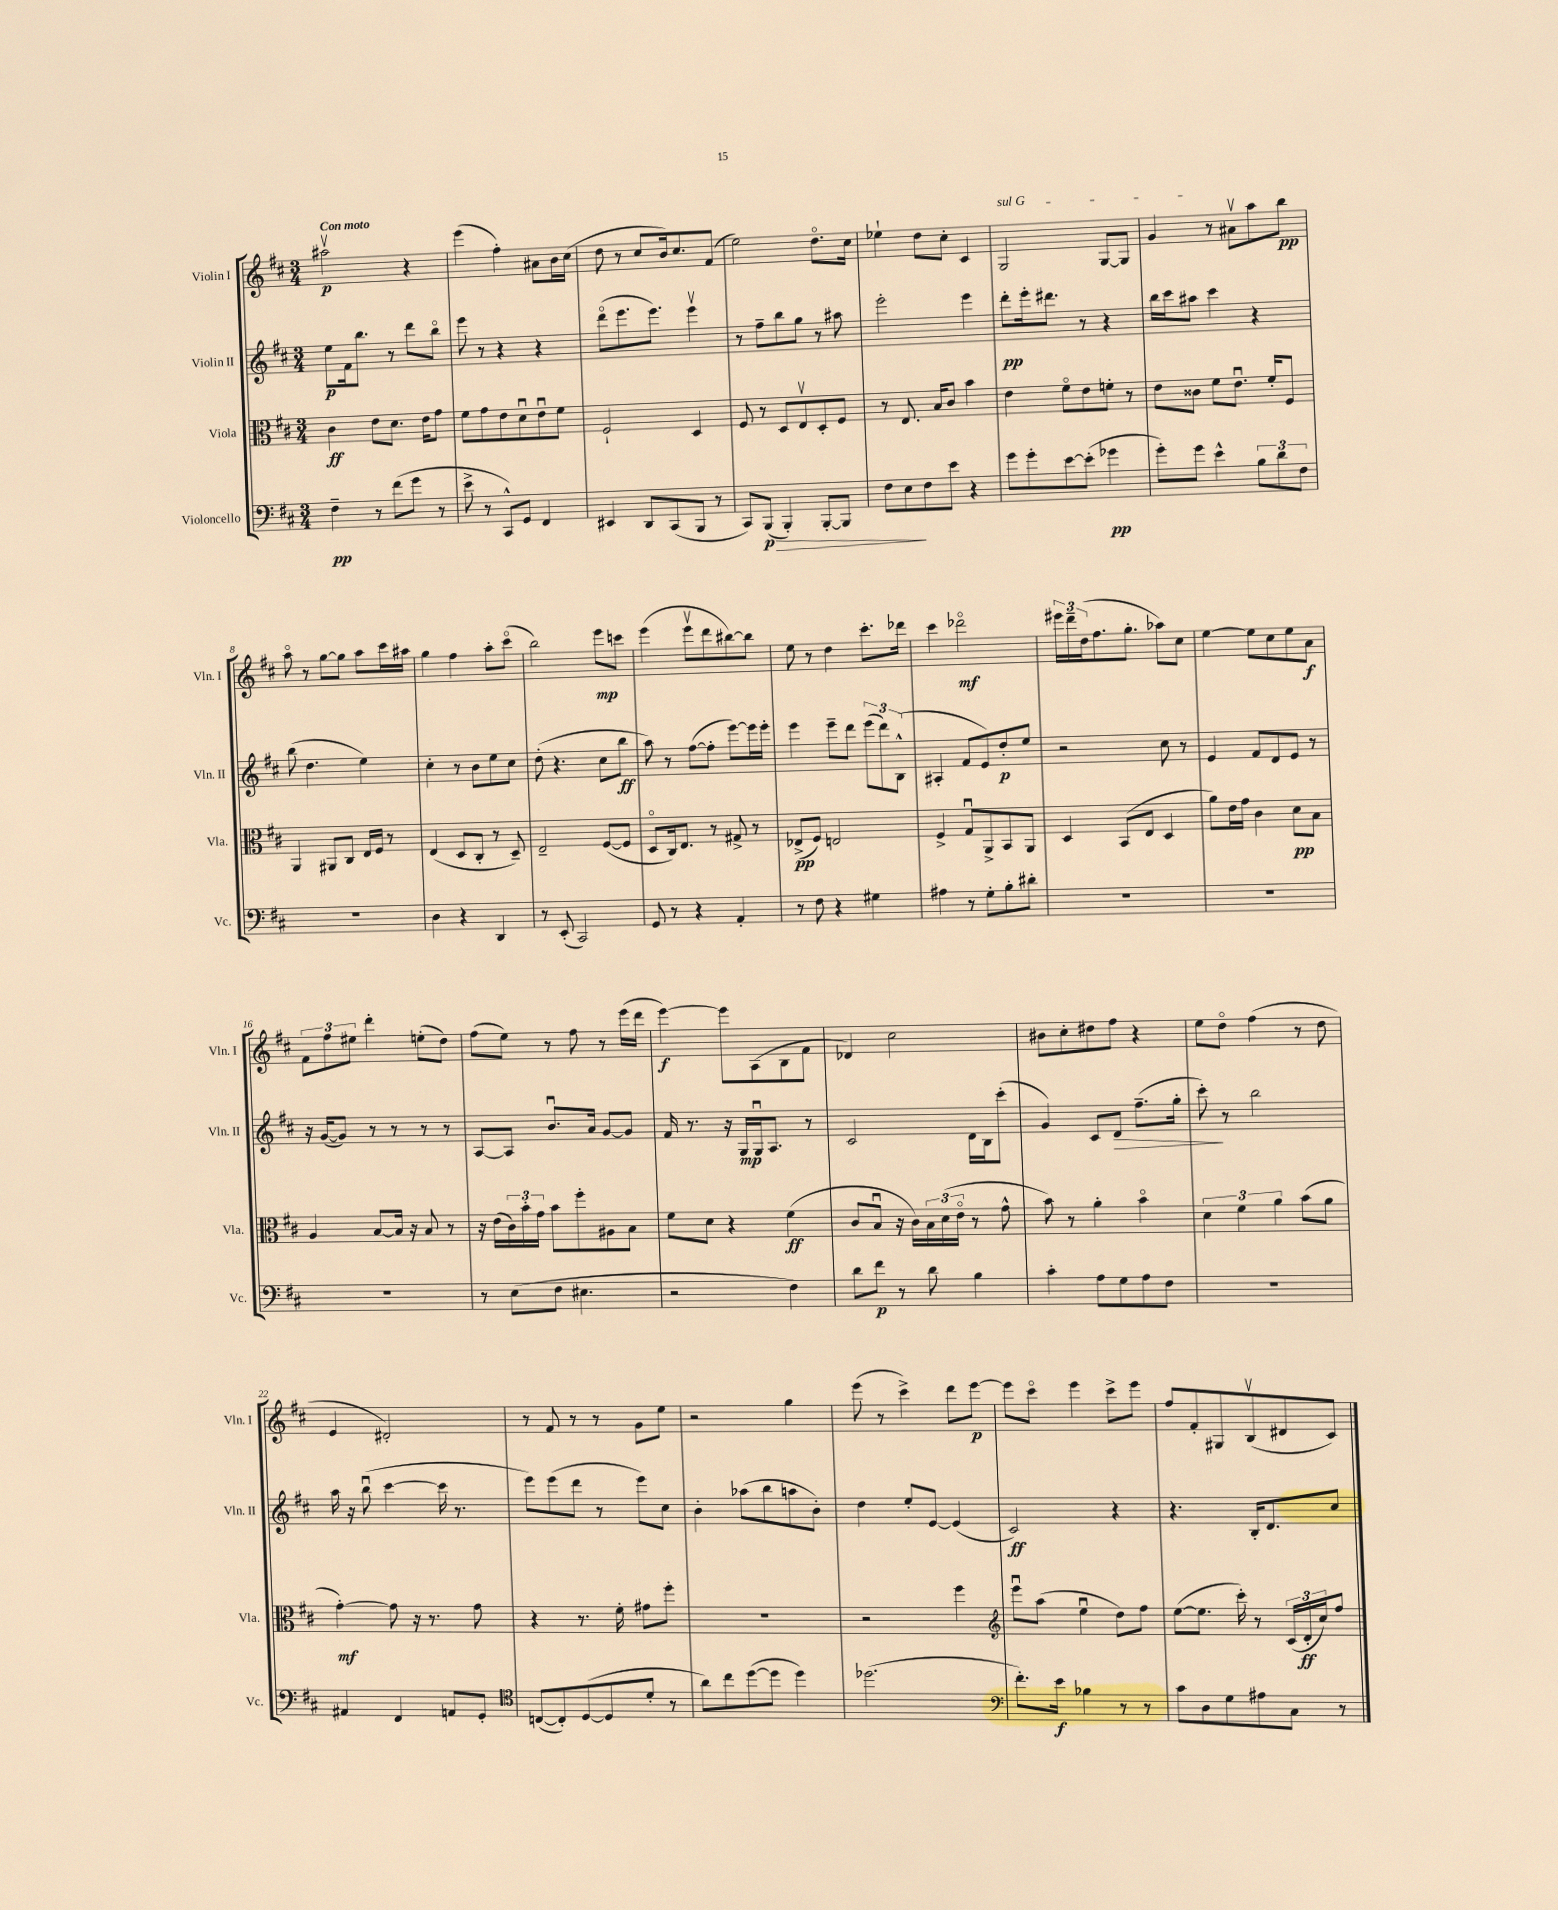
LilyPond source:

<<
\new StaffGroup <<
\new Staff = "s0" \with { instrumentName = "Violin I" shortInstrumentName = "Vln. I" } {
    \clef treble \key d \major \numericTimeSignature \time 3/4 \tempo "Con moto"
    ais''2\upbow\p r4 |
    e'''4( fis''4-.) ais'8 b'16 cis''16( |
    d''8 r8 cis''8 b'16) cis''8. fis'8( |
    e''2) d''8.\flageolet cis''16 |
    ees''4-! d''8 cis''8-. cis'4 |
    \once \override TextSpanner.bound-details.left.text = \markup { \italic "sul G" } g2\startTextSpan g8~ g8 |
    g'4\stopTextSpan r8 ais'8\upbow a''8 b''8\pp |
    a''8\flageolet r8 g''8~ g''8 a''8 cis'''16 ais''16 |
    g''4 fis''4 a''8-. cis'''8\flageolet( |
    b''2) e'''8\mp c'''8 |
    e'''4( e'''8\upbow d'''8 bis''8~) bis''8 |
    e''8 r8 d''4 cis'''8.-. des'''16 |
    cis'''4 des'''2\flageolet\mf |
    \tuplet 3/2 { eis'''16 d'''16-- d''16( } fis''8. g''8.-. aes''8) cis''8 |
    e''4~ e''8 cis''8 e''8 a'8\f |
    \tuplet 3/2 { fis'8 fis''8 eis''8 } d'''4-. e''8-.( d''8) |
    fis''8( e''8) r8 fis''8 r8 e'''16( d'''16 |
    e'''4~\f) e'''8 a8( b8 fis'8 |
    des'4) cis''2 |
    bis'8 cis''8-. dis''8 fis''8 r4 |
    e''8 d''8\flageolet fis''4( r8 d''8 |
    e'4 dis'2-.) |
    r8 fis'8 r8 r8 g'8 e''8 |
    r2 g''4 |
    e'''8( r8 cis'''4->) d'''8 e'''8~\p |
    e'''8 cis'''8\flageolet e'''4 cis'''8-> e'''8 |
    fis''8 fis'8-. gis8 b8\upbow( dis'8 cis'8) \bar "|." |
}
\new Staff = "s1" \with { instrumentName = "Violin II" shortInstrumentName = "Vln. II" } {
    \clef treble \key d \major \numericTimeSignature \time 3/4
    e''8\p fis'16 b''8. r8 d'''8 b''8\flageolet |
    e'''8 r8 r4 r4 |
    d'''8\flageolet( e'''8. e'''8.) e'''4\upbow |
    r8 fis''8-- b''8 g''8 r8 ais''8 |
    e'''2-. e'''4 |
    d'''8-.\pp e'''16-. dis'''8. r8 r4 |
    b''16 cis'''16 ais''8 cis'''4 r4 |
    b''8( d''4. e''4) |
    cis''4-. r8 b'8 e''8 cis''8 |
    d''8-.( r4. cis''8 b''8\ff |
    a''8) r8 fis''8~( fis''8-. e'''8~) e'''16 e'''16-. |
    e'''4 e'''8-- d'''8 \tuplet 3/2 { e'''8( d'''8) b8-^( } |
    ais4-. fis'8 e'8) d''8-.\p e''8 |
    r2 cis''8 r8 |
    e'4 fis'8 d'8 e'8 r8 |
    r16 g'16~( g'8) r8 r8 r8 r8 |
    a8~ a8 b'8.\downbow a'16 g'8~ g'8 |
    fis'16 r8. r16 g16\mp g16\downbow a8. r8 |
    cis'2 d'16 b16 cis'''8-.( |
    g'4) cis'8 d'8\> fis''8.--( g''16-. |
    cis'''8-.\!) r8 b''2 |
    a''16 r16 b''8\downbow( cis'''4~ cis'''16 r8. |
    e'''8) e'''8( d'''8 r8 e'''8) cis''8 |
    b'4-. aes''8( b''8 a''8 b'8-.) |
    d''4 e''8-. e'8~ e'4( |
    cis'2\ff) r4 |
    r4. b16-. d'8. cis''8 \bar "|." |
}
\new Staff = "s2" \with { instrumentName = "Viola" shortInstrumentName = "Vla." } {
    \clef alto \key d \major \numericTimeSignature \time 3/4
    cis'4\ff e'8 d'8. e'16 g'8 |
    fis'8 g'8 e'8 d'8\downbow e'8\downbow fis'8 |
    fis2-! d4 |
    fis8 r8 d8 e8\upbow d8-. fis8 |
    r8 e8. b16 cis'8 b'4 |
    e'4 fis'8\flageolet e'8 f'8-. r8 |
    e'8 cisis'8 fis'8 e'8.\downbow fis'16-. fis8 |
    a,4 ais,8 cis8 e16 fis16 r8 |
    e4( d8 cis8-. r8 d8--) |
    e2-- fis8~( fis8 |
    d8\flageolet cis16) e8. r8 gis8-> r8 |
    ees8->\pp( fis8) e2 |
    fis4-> g8\downbow a,8-> b,8 a,8 |
    d4 b,8( e8 d4 |
    a'8) e'16 g'16 cis'4 d'8\pp b8 |
    a4 b8~ b16 r16 b8 r8 |
    r16 e'16( \tuplet 3/2 { cis'16) b'16-. g'16 } b'8 fis''8-. ais8 b8 |
    fis'8 d'8 r4 fis'4\ff( |
    cis'8 b8\downbow r16 cis'16) \tuplet 3/2 { b16 d'16( e'16\flageolet } r8 g'8-^ |
    b'8) r8 a'4-. b'4\flageolet |
    \tuplet 3/2 { d'4 fis'4 a'4 } b'8( a'8 |
    g'4~-.\mf) g'8 r16 r8. g'8 |
    r4 r8. fis'16-. gis'8 fis''8-. |
    R2. |
    r2 fis''4 |
    \clef treble e'''8\downbow a''8( e''4\downbow d''8) fis''8 |
    e''8~( e''8. cis'''16-.) r8 \tuplet 3/2 { cis'16( d'16-.\ff cis''16) } fis''8 \bar "|." |
}
\new Staff = "s3" \with { instrumentName = "Violoncello" shortInstrumentName = "Vc." } {
    \clef bass \key d \major \numericTimeSignature \time 3/4
    fis4--\pp r8 fis'8( g'8 r8 |
    e'8-> r8 cis,8-^) g,8 fis,4 |
    eis,4 d,8 cis,8( b,,8 r8 |
    cis,8) b,,8\p\>( b,,4-.) b,,8~-. b,,8 |
    fis8 e8\! fis8 e'8 r4 |
    g'8 g'8-. e'8~ e'8-.( ges'4\pp |
    g'8-.) g'8 e'4-^ \tuplet 3/2 { b8 d'8 fis8 } |
    R2. |
    d4 r4 d,4 |
    r8 e,8-.( cis,2) |
    g,8 r8 r4 a,4-. |
    r8 fis8 r4 gis4 |
    ais4 r8 g8-. b8-. dis'8-. |
    R2. |
    R2. |
    R2. |
    r8 e8( fis8 eis4. |
    r2 fis4) |
    d'8 fis'8\p r8 d'8 b4 |
    cis'4-. a8 g8 a8 fis8 |
    R2. |
    ais,4 fis,4 a,8 g,8-. |
    \clef tenor c8~( c8-.) d8~( d8 d'8-. r8 |
    a'8) cis''8 d''8~( d''8 d''4) |
    des''2.( |
    \clef bass fis'8.-.) e'16\f bes4 r8 r8 |
    cis'8 d8 g8 ais8 cis8 r8 \bar "|." |
}
>>
>>
